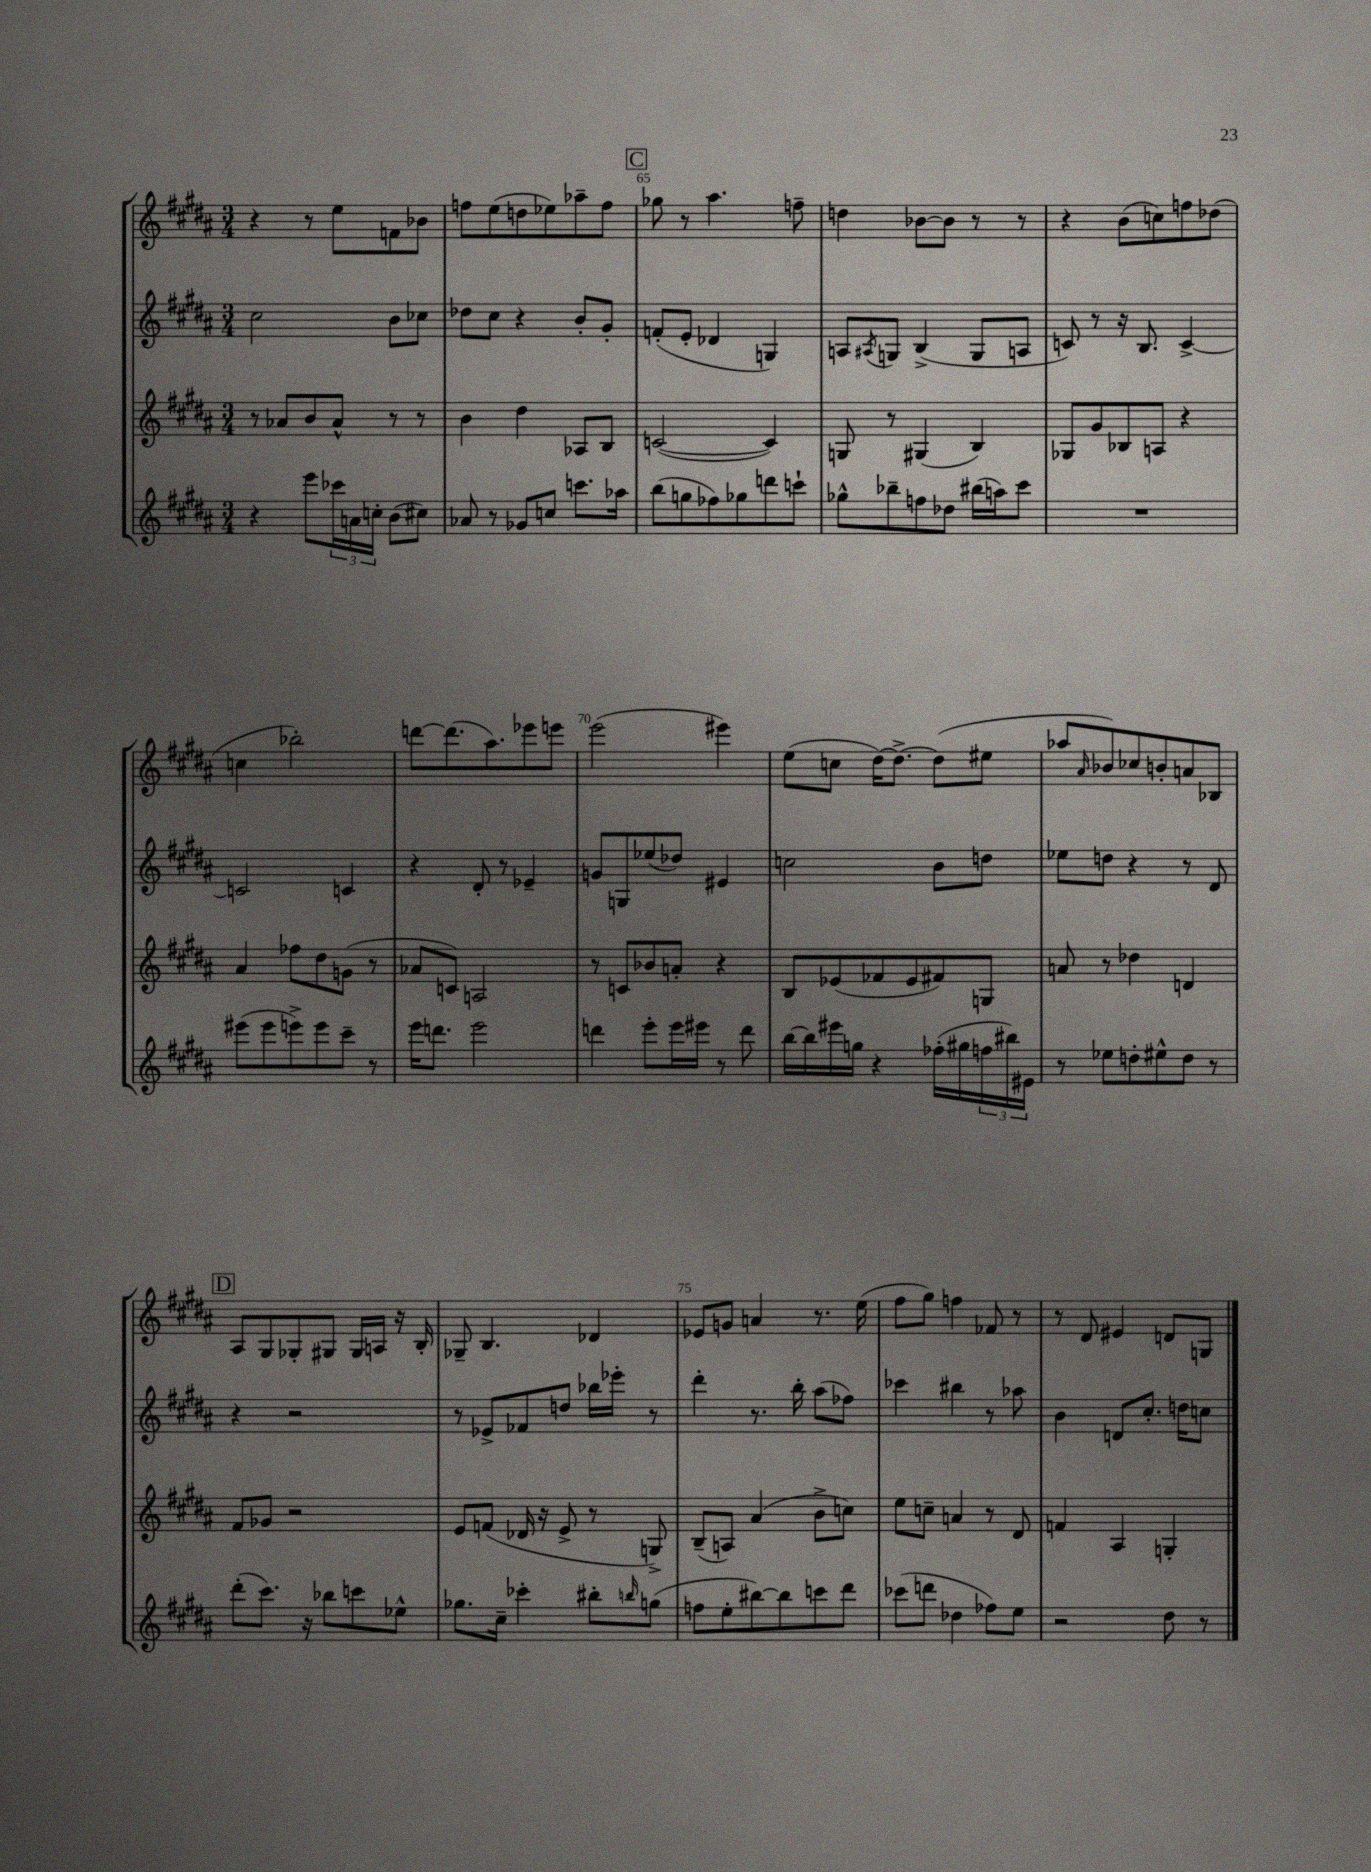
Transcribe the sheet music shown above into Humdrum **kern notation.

**kern	**kern	**kern	**kern
*staff4	*staff3	*staff2	*staff1
*clefG2	*clefG2	*clefG2	*clefG2
*k[f#c#g#d#a#]	*k[f#c#g#d#a#]	*k[f#c#g#d#a#]	*k[f#c#g#d#a#]
*M3/4	*M3/4	*M3/4	*M3/4
4r	8r	2cc#	4r
.	8a-	.	.
8eee	8b	.	8r
24ccc-	8a-^^	.	8ee
24a	.	.	.
24cc'	.	.	.
(8b	8r	8b	8f
8cc#)	8r	8cc-	8b-
=	=	=	=
8a-	4b	8dd-	8ff
8r	.	8cc#	(8ee
8g-	4dd#	4r	8dd
8cc	.	.	8ee-)
8.ccc	8A-	8b'	8aa-~
.	8B	8g#'	8ff
16aa-	.	.	.
=	=	=	=
(8bb	([2c	(8f'	8gg-
8gg	.	8e'	8r
8ff-)	.	4d-	4.aa#
8gg-	.	.	.
8ddd	4c])	4G)	.
8ccc`	.	.	8ff~
=	=	=	=
8gg-^^	8G	8A	4dd
.	.	8qA#	.
8bb-~	8r	8G	.
8ff	(4G#	(4B^	[8b-
8dd-	.	.	8b-]
(16bb#	4B)	8G	8r
16aa)	.	.	.
8ccc#	.	8A	8r
=	=	=	=
2.r	8G-	8c)	4r
.	8g#	8r	.
.	8B-	16r	(8b
.	.	8.B	.
.	8A	.	8cc)
.	4r	[4c^	8ff
.	.	.	(8dd-
=	=	=	=
(8eee#	4a#	2c]	4cc
8eee#	.	.	.
8eee^)	8ff-	.	2bb-')
8eee	8dd#	.	.
8ccc#~	(8g	4c	.
8r	8r	.	.
=	=	=	=
16eee	8a-	4r	[8ddd
8.ddd	.	.	.
.	8c)	.	(8.ddd]
2eee	2A	8d#'	.
.	.	.	8.aa#)
.	.	8r	.
.	.	4e-~	8eee-
.	.	.	8eee
=	=	=	=
4ddd	8r	8g	(2eee
.	8c	8G	.
8eee'	8b-	(8ee-	.
16eee	8a'	8dd-)	.
16eee#	.	.	.
8r	4r	4e#	4eee#)
8ddd	.	.	.
=	=	=	=
[16bb	8B	2cc	(8ee
16bb]	.	.	.
16eee#	(8e-	.	8cc
16gg	.	.	.
4r	8f-	.	[16dd#)
.	.	.	8.dd#^_
.	8e-	.	.
(16ff-'	8f#)	8b	(8dd#]
16gg#	.	.	.
24ff	8G	8dd	8ee#
24bb#)	.	.	.
24e#	.	.	.
=	=	=	=
8r	8a	8ee-	8aa-
.	.	.	16qqa#
8ee-	8r	8dd	8b-)
8dd'	4dd-	4r	8cc-
8ee#^^	.	.	8b'
8dd	4d	8r	8a
8r	.	8d#	8B-
=	=	=	=
(8ddd#'	8f#	4r	8A#
8.ccc#)	8g-	.	8G#
.	2r	2r	8G-'
16r	.	.	.
8bb-	.	.	8G#
8ccc	.	.	16G#
.	.	.	16A
8ee-^^	.	.	16r
.	.	.	16B'
=	=	=	=
8.gg-	8e	8r	8G-~
.	(8f	8e-^	4.B
16cc#~	.	.	.
4ccc-'	16d-	8f-	.
.	16r	.	.
.	8e^	8dd	.
8bb#'	8r	16bb-	4d-
.	.	16eee-'	.
16qqbb	.	.	.
(8gg	8G^)	8r	.
=	=	=	=
8ff	(8B~	4ddd#'	8e-
8ee'	8A)	.	8g
[8bb#)	(4a#	8.r	4a
8bb#]	.	.	.
.	.	16bb'	.
8ccc	8b^	(8aa#	8.r
8ddd#	8cc)	8ff-)	.
.	.	.	(16ee
=	=	=	=
(8ccc-	8ee	4ccc-	8ff#
8ddd	8cc~	.	8gg#)
4dd-	4a	4bb#	4ff
8ff-)	8r	8r	8f-
8ee	8d#	8aa-	8r
=	=	=	=
2r	4f	4b	8r
.	.	.	8d#
.	4A#	8d	4e#
.	.	8.cc#'	.
8dd#	4G'	.	8d
.	.	16dd	.
8r	.	8cc	8G
==	==	==	==
*-	*-	*-	*-
